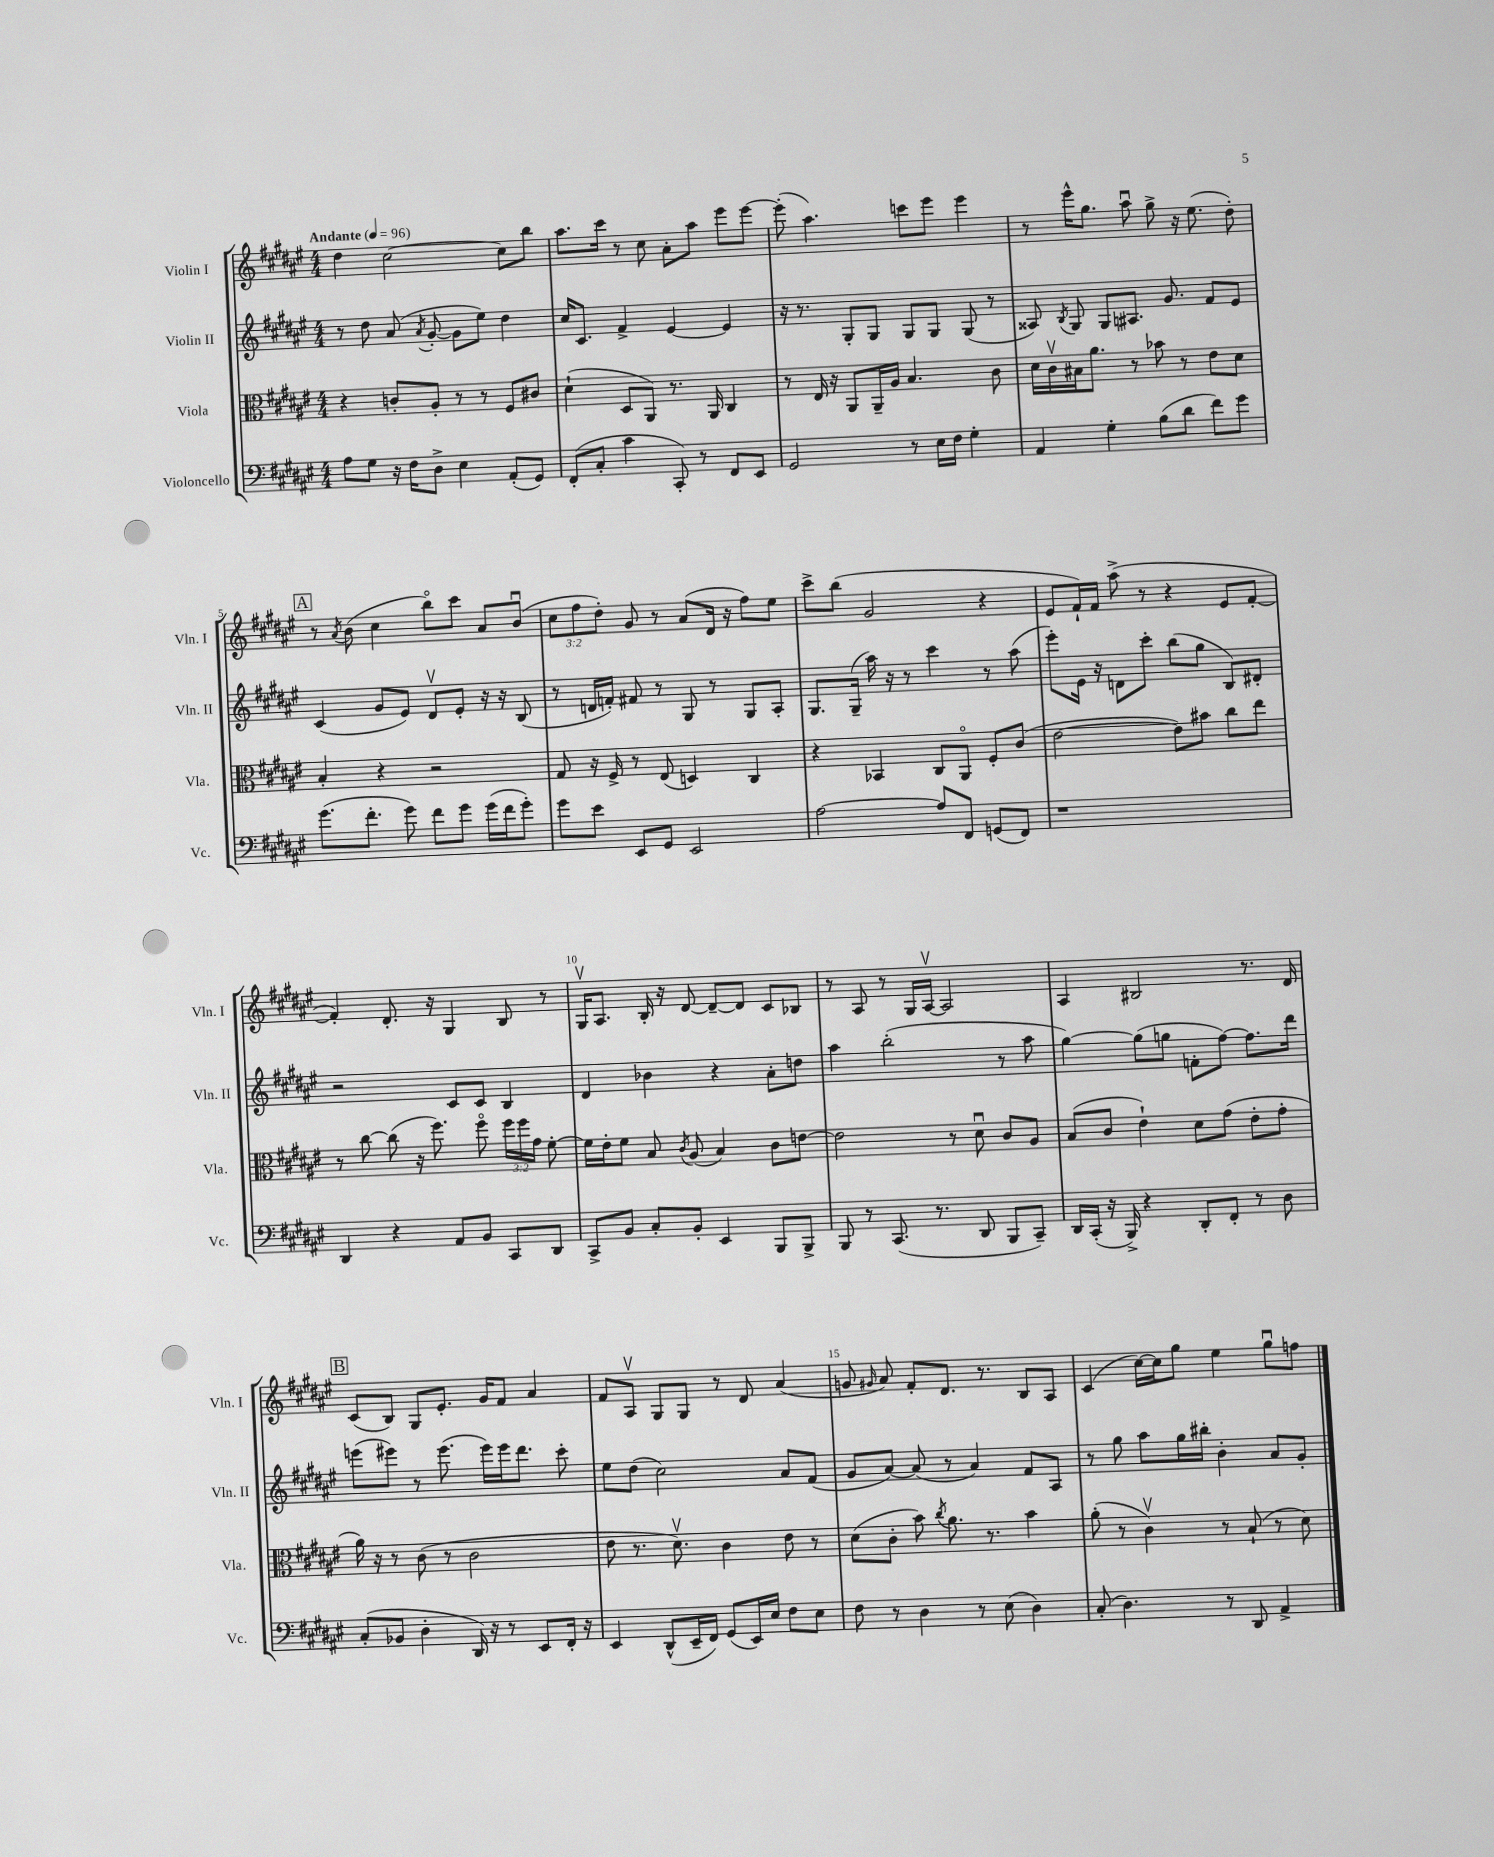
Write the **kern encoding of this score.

**kern	**kern	**kern	**kern
*staff4	*staff3	*staff2	*staff1
*clefF4	*clefC3	*clefG2	*clefG2
*k[f#c#g#d#a#e#]	*k[f#c#g#d#a#e#]	*k[f#c#g#d#a#e#]	*k[f#c#g#d#a#e#]
*M4/4	*M4/4	*M4/4	*M4/4
*MM96	*MM96	*MM96	*MM96
8A#\L	4r	8r	4dd#\
8G#\J	.	8dd#\	.
16r	8c'/L	(8a#/	[2cc#\
16F#\LK	.	.	.
.	.	8qa#/	.
8D#^\J	8A#'/J	[8g#'/	.
4E#\	8r	8g#\]L	.
.	8r	8ee#\J)	.
(8AA#'/L	8F#/L	4dd#\	8cc#\]L
8GG#/J)	8c#/J	.	8bb\J
=	=	=	=
(8FF#'/L	(4d#`\	16cc#/LK	8.aa#\L
.	.	8.c#/J	.
8C#'/J	.	.	.
.	.	.	16ccc#\Jk
4c#\	8D#/L	4f#^/	8r
.	8AA#/J)	.	8cc#\
8CC#'/)	8.r	[4e#/	8a#'\L
8r	.	.	8aa#\J
.	16AA#/	.	.
8FF#/L	4C#/	4e#/]	8eee#\L
8EE#/J	.	.	[8eee#\J
=	=	=	=
2GG#/	8r	16r	(8eee#'\]
.	.	8.r	.
.	16E#/	.	4.aa#\)
.	16r	.	.
.	8AA#/L	8G#'/L	.
.	16AA#~/L	8G#/J	.
.	16A#/JJ	.	.
8r	4.B/	8G#/L	8ccc\L
16E#\LL	.	8G#/J	8eee#\J
16F#\JJ	.	.	.
4G#'\	.	(8G#/	4eee#\
.	8c#\	8r	.
=	=	=	=
4AA#/	16d#\LL	8A##/)	8r
.	16c#v\	.	.
.	.	8qB/	.
.	16B#\J	8G#/	16eee#^^\LK
.	8.a#\J	.	8.gg#\J
4G#'\	.	8G#/L	.
.	8r	8.A#/J	8aa#u\
(8B\L	8b-\	.	8gg#^\
.	.	8.g#/	.
8d#\J	8r	.	16r
.	.	.	(8.ee#\
8f#\L)	8e#\L	8f#/L	.
8g#\J	8d#\J	8e#/J	8dd#'\)
=	=	=	=
(8.g#\L	4B'/	(4c#/	8r
.	.	.	8qa#/
.	.	.	(8b\
8.f#'\J	.	.	.
.	4r	8g#/L	4cc#\
8g#\)	.	8e#/J)	.
8f#\L	2r	8d#v/L	8bbo\L)
8g#\J	.	8e#'/J	8ccc#\J
(16g#\LL	.	16r	8a#/L
16f#\J	.	16r	.
8g#'\J)	.	(8B/	(8bu/J
=	=	=	=
8g#\L	8G#/	8r	12cc#\L
.	.	.	12ff#\
8e#\J	16r	16d/LL	.
.	.	.	12dd#'\J)
.	16F#^/	16f'/JJ)	.
8EE#/L	8r	8f#/	8g#/
8GG#/J	(8E#/	8r	8r
2EE#/	4D/)	8G#/	(8a#/L
.	.	8r	16d#/Jk
.	.	.	16r
.	4C#/	8G#/L	8ff#\L)
.	.	8A#'/J	8ee#\J
=	=	=	=
[2A#\	4r	8.G#/L	8ccc#^\L
.	.	.	(8bb\J
.	.	(16G#~/Jk	.
.	4BB-/	16aa#\)	2g#/
.	.	16r	.
.	.	8r	.
8A#/]L	8C#/L	4ccc#\	.
8FF#/J	8AA#o/J	.	.
(8GG/L	8F#'/L	8r	4r
8FF#/J)	(8c#/J	(8aa#\	.
=	=	=	=
1r	[2e#\	8eee#'\L)	8e#/L
.	.	16e#\Jk	16f#`/L)
.	.	16r	16f#/JJ
.	.	8d\L	(8aa#^\
.	.	8ccc#'\J	8r
.	8e#\]L)	(8bb\L	4r
.	8b#\J	8gg#\J	.
.	8cc#\L	8B/L)	8e#/L
.	8ee#\J	8d#'/J	[8f#'/J
=	=	=	=
4DD#/	8r	2r	4f#'/])
.	[8cc#\	.	.
4r	(8cc#\]	.	8.d#'/
.	16r	.	.
.	8.ff#\)	.	16r
8AA#/L	.	8c#/L	4G#/
8BB/J	8ff#o\	8c#/J	.
8CC#/L	24ff#\LL	4B/	8B/
.	24ff#\	.	.
.	24g#\JJ	.	.
8DD#/J	[8f#'\	.	8r
=	=	=	=
8CC#^/L	16f#\]LL	4d#/	16G#v/LK
.	16e#'\J	.	8.A#/J
8BB/J	8f#\J	.	.
8C#'/L	8B/	4b-\	16B'/
.	.	.	16r
.	8qc#/	.	.
8BB'/J	(8A#/	.	[8d#/
4EE#/	4B/)	4r	8d#~/_L
.	.	.	8d#/]J
8BBB/L	8c#\L	8a#'\L	8c#/L
8BBB^/J	[8e\J	8dd\J	8B-/J
=	=	=	=
8BBB/	2e\]	4aa#\	8r
8r	.	.	8A#/
(8.CC#/	.	(2bb'\	8r
.	.	.	16G#/LL
8.r	.	.	[16A#v/JJ
.	8r	.	2A#/]
8DD#/	8d#u\	.	.
8BBB/L	8c#/L	8r	.
8CC#~/J)	8A#/J	8aa#\	.
=	=	=	=
16DD#/LL	(8B/L	[4gg#\)	4A#/
(16CC#'/JJ	.	.	.
16r	8c#/J	.	.
16BBB^/)	.	.	.
4r	4e#`\)	(8gg#\]L	2B#/
.	.	8gg\J	.
8DD#'/L	8d#\L	8f'\L	.
8FF#'/J	(8g#\J	[8ff#\J)	.
8r	8e#'\L	8.ff#\]L	8.r
8D#\	8g#'\J	.	.
.	.	16ddd#\Jk	16d#/
=	=	=	=
(8C#'/L	16a#\)	(8eee\L	(8c#/L
.	16r	.	.
8BB-/J	8r	8eee#\J)	8B/J)
4D#'\	(8c#\	8r	8G#/L
.	8r	(8.eee#\	8.e#'/J
16DD#/)	2c#\	.	.
16r	.	16eee#\LL)	16g#/LK
8r	.	16eee#\J	8f#/J
.	.	8.ddd#\J	.
8EE#/L	.	.	4a#/
16FF#'/Jk	.	8ccc#'\	.
16r	.	.	.
=	=	=	=
4EE#/	8e#\	8ee#\L	8f#/L
.	8.r	(8dd#\J	8A#v/J
(8DD#^^/L	.	2cc#\)	8G#/L
.	8.d#v\)	.	.
16EE#~/L	.	.	8G#/J
16FF#/JJ)	.	.	.
(8GG#/L	4c#\	.	8r
16EE#/L)	.	.	8d#/
16E#/JJ	.	.	.
8F#\L	8e#\	8a#/L	(4a#/
8E#\J	8r	(8f#/J	.
=	=	=	=
8F#\	(8d#\L	8g#/L	8g/
.	.	.	16qqg#/
8r	8c#'\J	[8a#/J)	8a#/)
4D#\	8b\)	(8a#/]	8f#'/L
.	8qcc#/	.	.
.	8.a#\	8r	8.d#/J
8r	.	4a#/)	.
.	8.r	.	8.r
(8E#\	.	.	.
4D#\)	4b\	8f#/L	8B/L
.	.	8A#/J	8A#/J
=	=	=	=
(8C#'/	(8a#'\	8r	(4c#/
4.D#\)	8r	8gg#\	.
.	4c#v\)	8aa#\L	[16cc#\LL)
.	.	.	16cc#\]J
.	.	16gg#\L	8gg#\J
.	.	16bb#'\JJ	.
8r	8r	4b'\	4ee#\
8DD#/	(8B`/	.	.
4AA#^/	8r	8a#/L	8gg#u\L
.	8d#\)	8g#'/J	8ff\J
==	==	==	==
*-	*-	*-	*-
